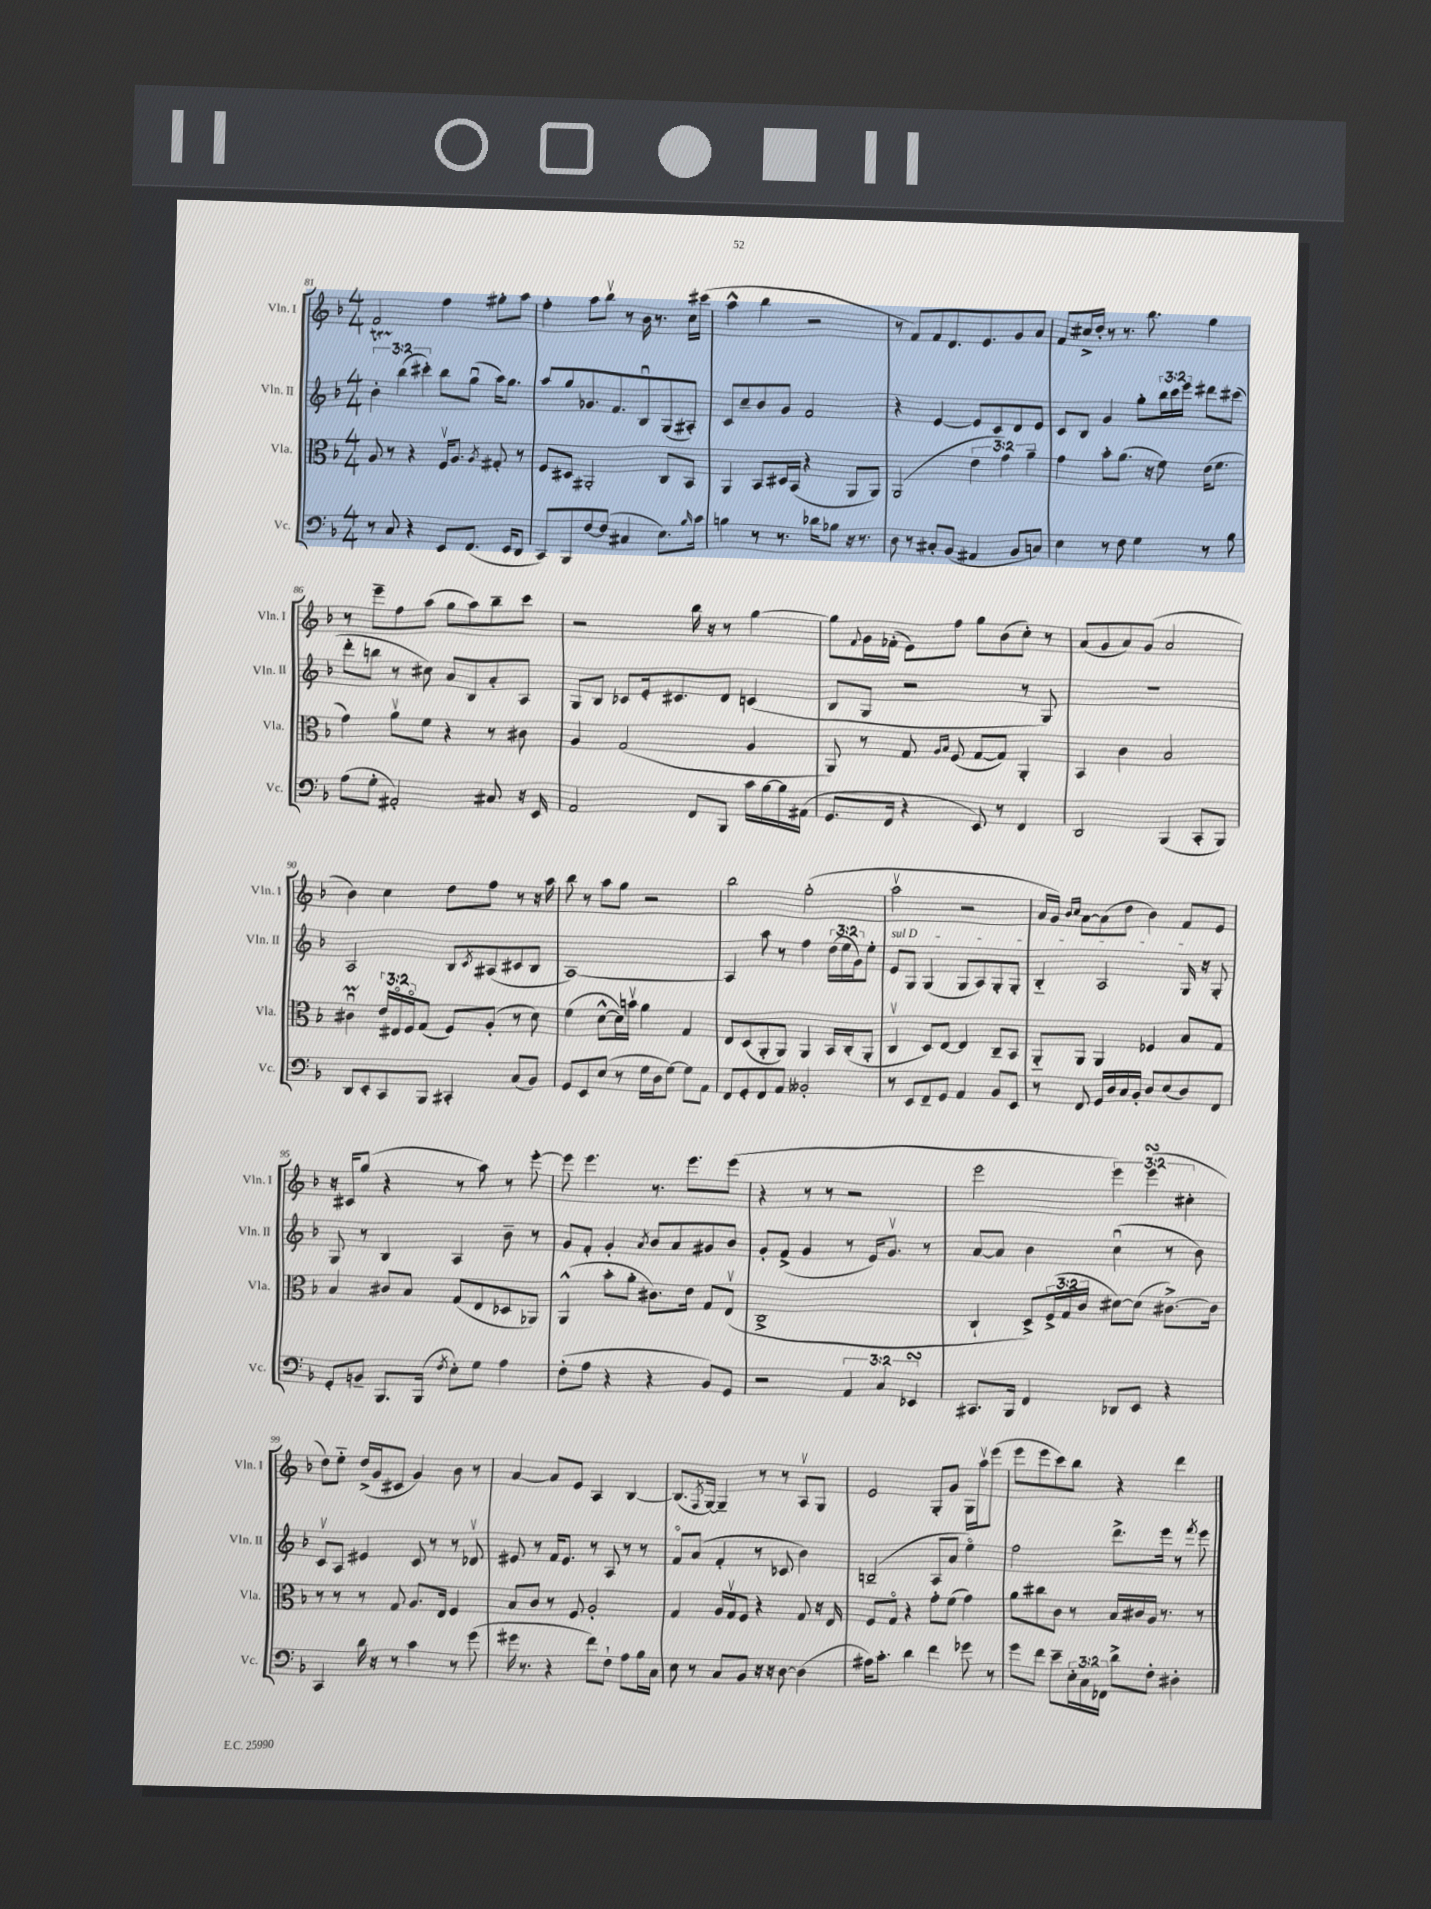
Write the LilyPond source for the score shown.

<<
\new StaffGroup <<
\new Staff = "s0" \with { instrumentName = "Vln. I" shortInstrumentName = "Vln. I" } {
    \clef treble \key f \major \numericTimeSignature \time 4/4 \override Staff.TupletNumber.text = #tuplet-number::calc-fraction-text
    f'2 f''4 gis''8-. a''8 |
    f''4-. a''8 bes''8\upbow r8 bes'16 r8. c''16 cis'''16( |
    a''4-^ bes''4 r2 |
    r8 f'8) f'8 d'8. e'8. g'8 a'8 |
    f'8 cis''16-> d''16-. r8 r8. bes''8. g''4 |
    r8 e'''8-- f''8 a''8( g''8 a''8) bes''8-- c'''8 |
    r2 bes''16 r16 r8 g''4~ |
    g''8 \appoggiatura { f'8 } g'16 fes'16-.( e'8) f''8 g''8 bes'8( c''8-.) r8 |
    a'8( g'8 a'8) g'8( a'2 |
    bes'4) c''4 d''8 f''8 r8 r16 a''16 |
    bes''8 r8 a''8 g''8 r2 |
    bes''2 g''2-.( |
    a''2\upbow r2 |
    a'16 g'16) \grace { bes'16 c''16 } a'8~ a'8( d''8 bes'4) f'8 e'8 |
    r16 cis'16 g''8( r4 r8 a''8) r8 e'''8~-. |
    e'''8 e'''4. r8. e'''8. e'''8( |
    r4 r8 r8 r2 |
    e'''2 \tuplet 3/2 { e'''4) e'''4\turn( cis''4-. } |
    d''8) e''8-_ d''16->( g'16 cis'8 g'4) bes'8 r8 |
    a'4~ a'8 e'8 a4 bes4~ |
    bes8.( \acciaccatura { f8 } g16~) g4-- r8 r8 a8\upbow g8 |
    e'2 g8-. g'8 g16 a''16\upbow e'''8( |
    e'''8 e'''8 c'''8) bes''8 r4 d'''4 \bar "|." |
}
\new Staff = "s1" \with { instrumentName = "Vln. II" shortInstrumentName = "Vln. II" } {
    \clef treble \key f \major \numericTimeSignature \time 4/4 \override Staff.TupletNumber.text = #tuplet-number::calc-fraction-text
    \tuplet 3/2 { bes'4-.\startTrillSpan bes''4\stopTrillSpan( cis'''4-.) } bes''8 g''8\downbow( a''16) g''8. |
    a''8 g''8 ges'8. f'8. bes8\downbow g8( ais8-.) |
    c'8 c''8-- bes'8 g'8 f'2 |
    r4 e'4~ e'8 c'8 d'8 e'8 |
    c'8 bes8 g'4 g''8-. \tuplet 3/2 { bes''16 c'''16 e'''16 } dis'''8 cis'''8( |
    d'''8-. b''8 r8 cis''8) a'8 bes8 a'8-. a8 |
    g8 bes8 ces'8 e'16-. cis'8. d'8 c'4( |
    bes8 g8 r2 r8 g8) |
    R1 |
    a2 bes8 \acciaccatura { c'8 } ais8( cis'8 bes8 |
    a1~) |
    a4 a''8 r8 f''4 \tuplet 3/2 { d''16( e''16 g'16) } e''8-. |
    \once \override TextSpanner.bound-details.left.text = \markup { \italic "sul D" } e'8\startTextSpan g8 g4( g8 a8) g8-. g8-. |
    bes4-_ a2 g16\stopTextSpan r16 g8-. |
    g8 r8 bes4 a4 bes'8-- r8 |
    g'8 f'8-. g'4-. \acciaccatura { a'8 } bes'8 a'8 gis'8 bes'8 |
    g'8-. f'8->( g'4 r8 e'16) g'8.\upbow r8 |
    a'8~ a'8 bes'4 c''4\downbow( r8 bes'8) |
    c'8\upbow a8 eis'4 c'8 r8 r8 des'8\upbow |
    eis'8 r8 f'16 eis'8. r8 a8 r8 r8 |
    f'8\flageolet a'8( f'4-. r8 ces'8 bes'4) |
    b2--( a8 a'8 e''4\flageolet) |
    f''2 d'''8.-> e'''16 r8 \acciaccatura { f'''8 } e'''8 \bar "|." |
}
\new Staff = "s2" \with { instrumentName = "Vla." shortInstrumentName = "Vla." } {
    \clef alto \key f \major \numericTimeSignature \time 4/4 \override Staff.TupletNumber.text = #tuplet-number::calc-fraction-text
    a8 r8 r4 f16\upbow a8. \acciaccatura { a8 } gis8-. r8 |
    f8 dis8 ais,2-. c8 bes,8 |
    a,4 bes,8 dis16 bes,16( r4 a,8 a,8) |
    a,2( \tuplet 3/2 { e'4 g'4) a'4-- } |
    g'4 bes'8-. a'8.( r16 f'8) e'16( f'8. |
    g'4) a'8\upbow f'8 r4 r8 cis'8 |
    a4 g2( a4 |
    a,8) r8 g8 \grace { a16 bes16 } f8( g8~ g8) a,4-. |
    bes,4 c'4 bes2 |
    cis'4\downbow\prall \tuplet 3/2 { e'16 eis16\flageolet f16\flageolet } g8( f8) a8-.( r8 d'8) |
    f'4( d'8~-^ d'16) b'16\upbow a'4 g4 |
    e8 d8( a,8-. a,8) a,4 bes,16 c16-.( a,8-. |
    c4\upbow d8) e8~ e4 c8-- bes,8 |
    a,8-_ a,8 a,4 fes4 bes8 g8 |
    bes4 cis'8 bes8 g8( e8 des8 aes,8) |
    a,4-^( bes'8-. a'8-. cis'8.) e'16 g8 e8\upbow( |
    c1-> |
    c4-! d8->) \tuplet 3/2 { f16->( g16 c'16 } dis'8~) dis'8( cis'8.~->) cis'16 |
    r8 r8 r8 g8 a8. e16 f4 |
    bes8 c'8 r8 f8 a2-. |
    g4 a16 g16\upbow f8 r4 g8 r16 e16 |
    f8 g8\flageolet r4 g'8-. f'8( g'4) |
    a'8 cis''8 c'8 r8 bes16 cis'16 a16 r8. r8 \bar "|." |
}
\new Staff = "s3" \with { instrumentName = "Vc." shortInstrumentName = "Vc." } {
    \clef bass \key f \major \numericTimeSignature \time 4/4 \override Staff.TupletNumber.text = #tuplet-number::calc-fraction-text
    r8 c8 r4 e,8 f,8.( e,16 d,8 |
    c,8) bes,,8 f8~ f8( cis4 e8.) \grace { bes16 } c'16 |
    b4 r8 r8. des'16 bes8 r16 r8. |
    d8 r8 cis8-. bes,8( ais,4 bes,8 c8) |
    e4 r8 f8 g4 r8 bes8 |
    a8( g8-. ais,2-.) cis8 r16 e,16 |
    a,2 f,8 bes,,8 c'16 bes16~ bes16 ais,16( |
    g,8. f,16 r4 e,8) r8 f,4 |
    d,2 bes,,4( c,8-. bes,,8) |
    d,8 e,8-. c,8 bes,,8 cis,4-. c8( bes,8) |
    g,8 e,8 e8( r8 g16 d16 g8~) g8 a,8 |
    f,8 g,8-. f,8 a,8 beses,2-. |
    r8 e,8 f,8-- g,8 a,4 bes,8 e,8 |
    r8 f,8 g,16 d16 c16 bes,16-. d8 e8( d8) f,8 |
    g,8-. b,8-- bes,,8. bes,,16( \acciaccatura { f8 } e8-.) g8 a4 |
    f8-.( a8 r4 r4 bes,8) g,8 |
    r2 \tuplet 3/2 { a,4 c4 ees,4\turn } |
    cis,8. bes,,16 f,4 des,8 e,8 r4 |
    c,4 d'16 r16 r8 c'4 r8 g'8( |
    gis'16 r8. r4 f'8) f8-! a8 bes16 c16 |
    e8 r8 c8 bes,8 r16 r16 d8~ d4( |
    ais16) c'8.-. d'4 f'4 ges'8 r8 |
    g'8 f'8 e'8-- \tuplet 3/2 { e16-. c16 fes,16 } d'8-> f8-. dis4-. \bar "|." |
}
>>
>>
\layout { \context { \Score currentBarNumber = #81 } }
